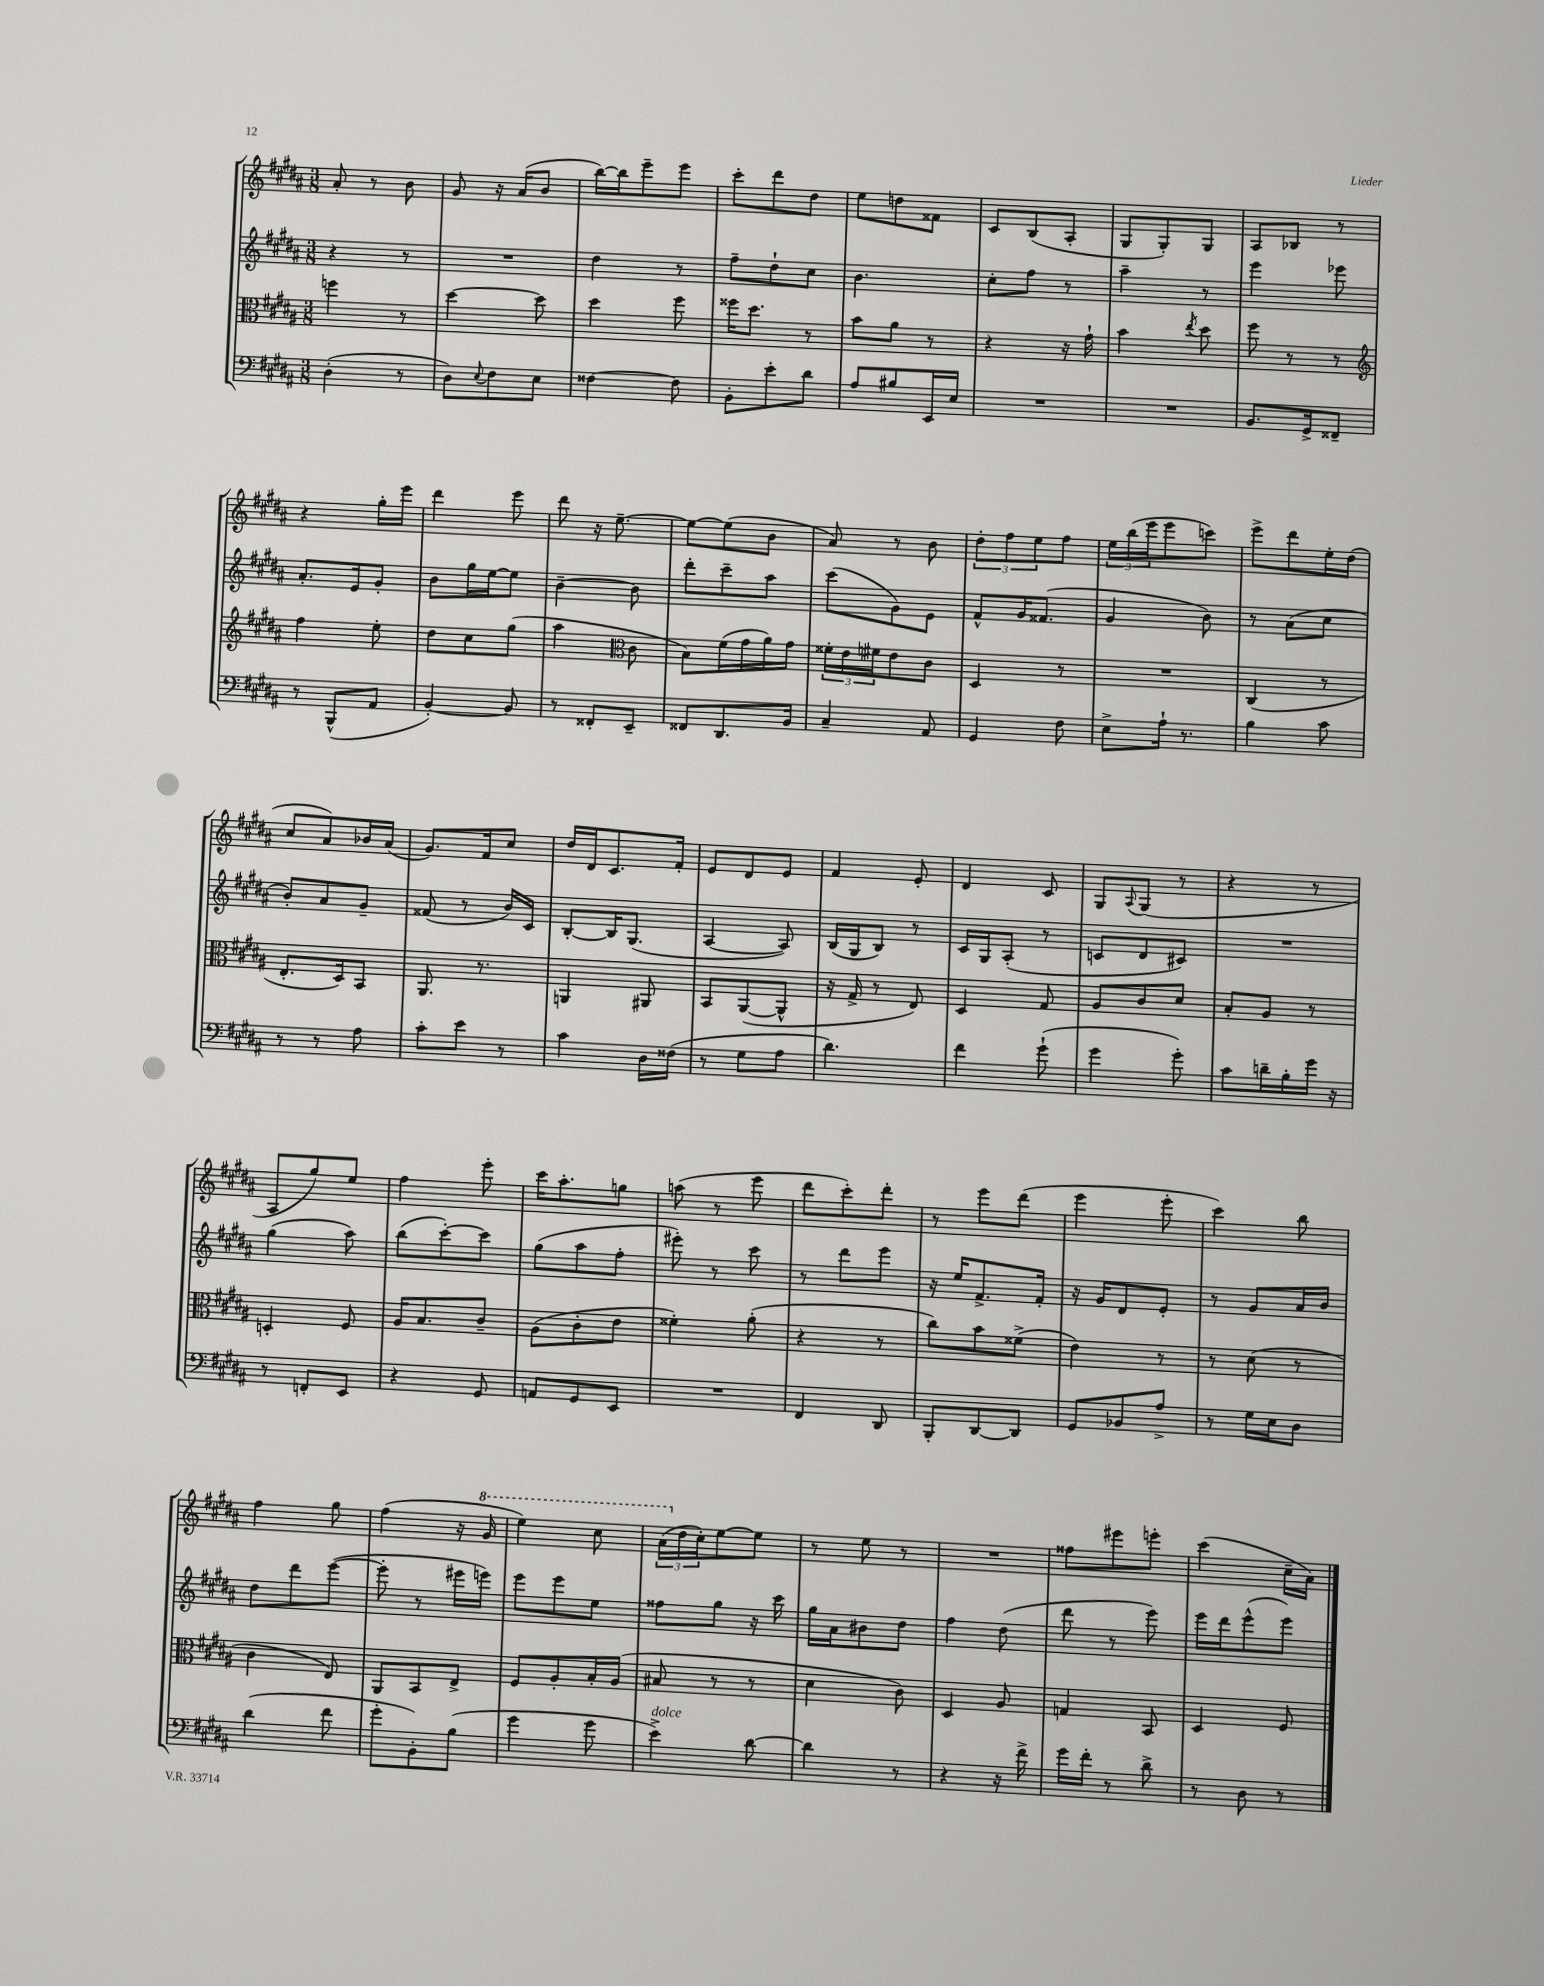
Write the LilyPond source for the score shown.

<<
\new StaffGroup <<
\new Staff = "s0" {
    \clef treble \key b \major \numericTimeSignature \time 3/8
    ais'8-. r8 b'8 |
    gis'8 r16 ais'16( b'8 |
    b''16~) b''16 e'''8-- e'''8 |
    cis'''8-. dis'''8 dis''8 |
    e''8 d''8 fisis'8 |
    cis'8 b8( ais8-. |
    gis8 gis8-.) gis8 |
    ais8 bes8 r8 |
    r4 gis''16-. e'''16 |
    dis'''4 e'''8 |
    dis'''8 r16 e''8.~-- |
    e''8~ e''8( b'8 |
    ais'8) r8 b'8 |
    \tuplet 3/2 { dis''8-. fis''8 e''8 } fis''8 |
    \tuplet 3/2 { e''16 b''16( e'''16 } e'''8 c'''8) |
    e'''8-> dis'''8 e''16-. dis''16( |
    cis''8 ais'8) bes'16 ais'16( |
    gis'8.) fis'16 cis''8 |
    dis''16 dis'16 cis'8. fis'16-. |
    e'8 dis'8 e'8 |
    fis'4 e'8-. |
    dis'4 cis'8 |
    gis8 \appoggiatura { ais8 } gis8( r8 |
    r4 r8 |
    ais8 gis''8) e''8 |
    fis''4 e'''8-. |
    cis'''16 ais''8.-. g''8 |
    a''8( r8 e'''8 |
    dis'''8 cis'''8-.) dis'''8-. |
    r8 e'''8 dis'''8( |
    e'''4 e'''8-. |
    cis'''4) b''8 |
    fis''4 gis''8 |
    fis''4( r16 \ottava #1 gis''16 |
    e'''4) cis'''8 |
    \tuplet 3/2 { ais''16( \ottava #0 dis''16 cis''16-.) } e''8~ e''8 |
    r8 e''8 r8 |
    R4. |
    fisis''8 eis'''8 e'''8-. |
    cis'''4( cis''16-- ais'16) \bar "|." |
}
\new Staff = "s1" {
    \clef treble \key b \major \numericTimeSignature \time 3/8
    r4 r8 |
    R4. |
    dis''4 r8 |
    fis''8-- dis''8-! cis''8 |
    b'4. |
    cis''8-. fis''8 r8 |
    ais''4-- r8 |
    e'''4 ees'''8 |
    ais'8.-. e'16 gis'8-. |
    b'8 gis''16 e''16~ e''8 |
    b'4~-- b'8 |
    dis'''8-. cis'''8-- ais''8 |
    cis'''8( gis'8) e'8 |
    fis'8-^ gis'16 fisis'8.( |
    gis'4 b'8) |
    r8 ais'8( cis''8 |
    b'8-.) ais'8 gis'8-- |
    fisis'8( r8 b'16) cis'16 |
    b8~-. b16 gis8.( |
    ais4~ ais8) |
    b16( gis16 b8) r8 |
    cis'16 gis16 ais8-.( r8 |
    c'8 dis'8 cis'8) |
    R4. |
    gis''4( ais''8) |
    b''8( cis'''8~-.) cis'''8 |
    gis''8( ais''8 fis''8-. |
    eis'''8-.) r8 cis'''8 |
    r8 dis'''8 e'''8 |
    r16 e''16 fis'8.-> fis'16-. |
    r16 gis'16 dis'8 e'8-. |
    r8 gis'8 ais'16 b'16 |
    dis''8 dis'''8 e'''8~( |
    e'''8-. r8 eis'''16 e'''16) |
    e'''8 e'''8 e''8 |
    fisis''8 gis''8 r16 cis'''16 |
    gis''16 ais'16 bis'8 dis''8 |
    fis''4 dis''8( |
    dis'''8 r8 e'''8) |
    e'''16 dis'''16 e'''8-^( e'''8) \bar "|." |
}
\new Staff = "s2" {
    \clef alto \key b \major \numericTimeSignature \time 3/8
    f''4 r8 |
    dis''4~ dis''8 |
    dis''4 fis''8 |
    fisis''16 dis''8. r8 |
    b'8 ais'8 r8 |
    r4 r16 gis'16-! |
    b'4 \acciaccatura { e''8 } dis''8 |
    fis''8 r8 r8 |
    \clef treble fis''4 e''8-. |
    dis''8 cis''8 gis''8( |
    ais''4 \clef alto cis'8 |
    b8) fis'16( gis'16 ais'16) gis'16 |
    \tuplet 3/2 { fisis'16-. e'16 fis'16 } e'8 cis'8 |
    dis4 r8 |
    R4. |
    cis4( r8 |
    e8.-. dis16) b,8 |
    ais,8. r8. |
    a,4 ais,8 |
    b,8 ais,8~( ais,8-^ |
    r16 gis16-> r8 e8) |
    dis4 gis8 |
    ais8 cis'8 dis'8 |
    b8-. ais8 r8 |
    d4-. fis8 |
    ais16 b8. cis'8-- |
    ais8( cis'8-. e'8 |
    fisis'4-.) ais'8-.( |
    r4 r8 |
    cis''8) b'8 fisis'8->( |
    e'4) r8 |
    r8 dis'8( r8 |
    cis'4 e8) |
    ais,8 b,8 e8-> |
    fis8 ais8-. b16-. ais16( |
    bis8 r8 r8 |
    dis'4 cis'8) |
    dis4 ais8 |
    g4 b,8 |
    dis4 fis8 \bar "|." |
}
\new Staff = "s3" {
    \clef bass \key b \major \numericTimeSignature \time 3/8
    dis4-.( r8 |
    dis8) \appoggiatura { e8 } fis8 e8 |
    fisis4~ fisis8 |
    b,8-. e'8-. dis'8 |
    ais8 bis8 e,16 e16 |
    R4. |
    R4. |
    b,8. gis,16-> fisis,8-- |
    r8 b,,8-^( ais,8 |
    b,4~-.) b,8 |
    r8 fisis,8-. e,8-- |
    fisis,8 dis,8. b,16 |
    cis4-- ais,8 |
    gis,4 fis8 |
    e8-> ais16-! r8. |
    b4 cis'8 |
    r8 r8 ais8 |
    cis'8-. e'8 r8 |
    cis'4 dis16 fisis16( |
    r8 gis8 ais8 |
    dis'4.) |
    fis'4 gis'8-!( |
    gis'4 gis'8-.) |
    cis'8 d'16-- b16-. gis'16 r16 |
    r8 f,8-. e,8 |
    r4 gis,8 |
    a,8 gis,8 e,8 |
    R4. |
    fis,4 dis,8 |
    b,,8-. dis,8~ dis,8 |
    gis,8 bes,8 ais8-> |
    r8 gis16 e16 dis8 |
    dis'4( fis'8 |
    gis'8-. b,8-.) b8( |
    gis'4 gis'8 |
    e'4->^\markup { \italic "dolce" }) dis'8~ |
    dis'4 r8 |
    r4 r16 fis'16-> |
    gis'16 fis'16-. r8 dis'8-> |
    r8 dis8 r8 \bar "|." |
}
>>
>>
\layout { \context { \Score \remove "Bar_number_engraver" } }
